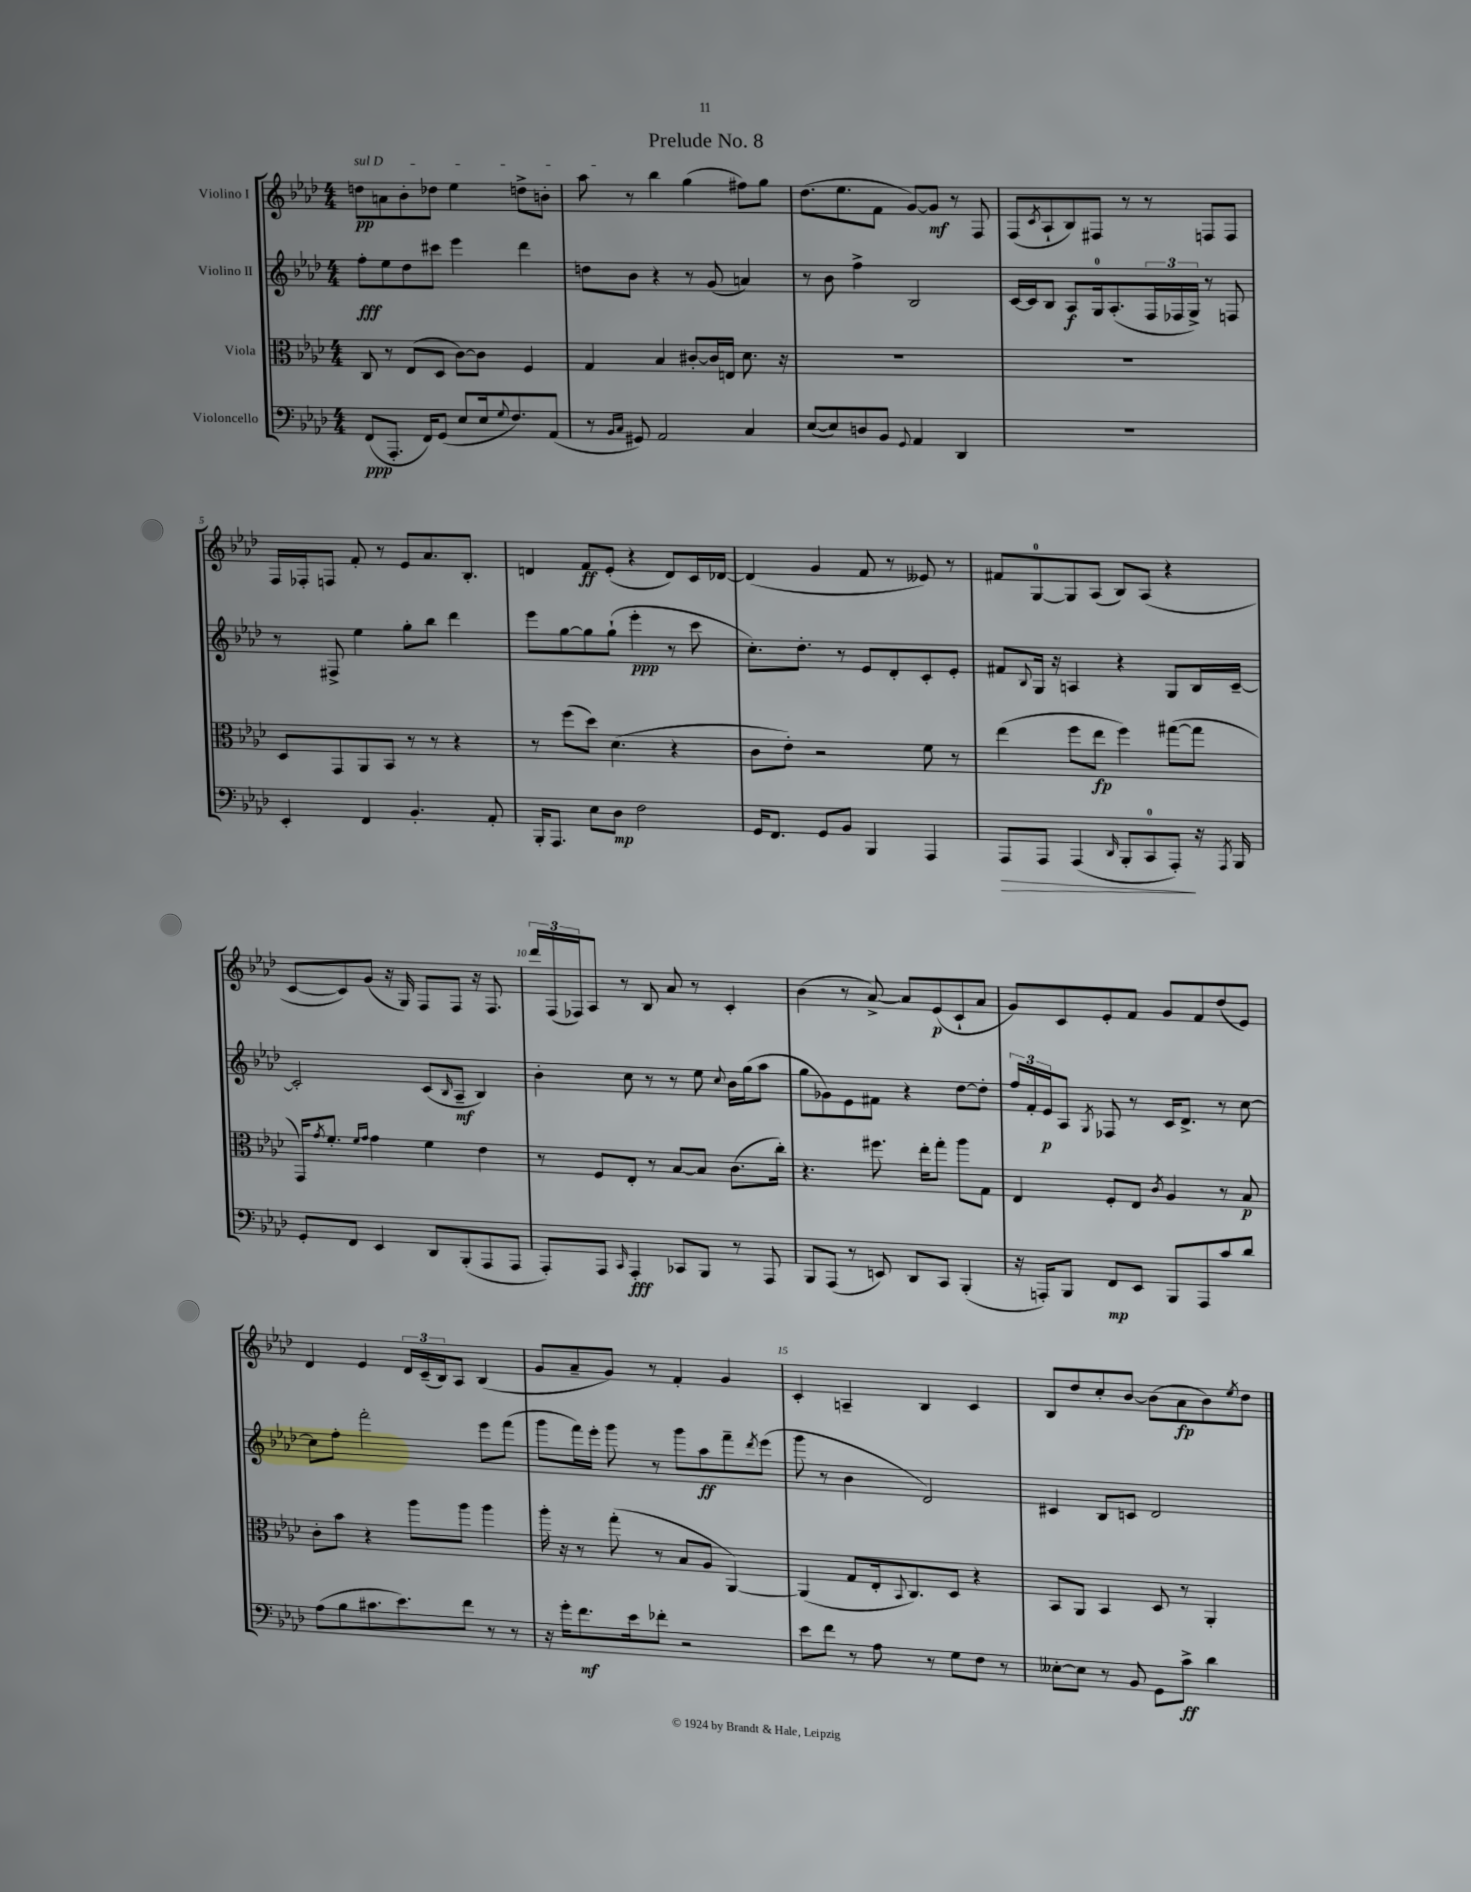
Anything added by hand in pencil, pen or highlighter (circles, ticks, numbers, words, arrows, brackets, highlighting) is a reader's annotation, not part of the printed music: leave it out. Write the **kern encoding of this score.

**kern	**dynam	**kern	**dynam	**kern	**dynam	**kern	**dynam
*part4	*part4	*part3	*part3	*part2	*part2	*part1	*part1
*staff4	*staff4	*staff3	*staff3	*staff2	*staff2	*staff1	*staff1
*I"Violoncello	*	*I"Viola	*	*I"Violino II	*	*I"Violino I	*
*clefF4	*	*clefC3	*	*clefG2	*	*clefG2	*
*k[b-e-a-d-]	*	*k[b-e-a-d-]	*	*k[b-e-a-d-]	*	*k[b-e-a-d-]	*
*M4/4	*	*M4/4	*	*M4/4	*	*M4/4	*
=1	=1	=1	=1	=1	=1	=1	=1
!	!	!	!	!	!	!LO:TX:a:i:t=sul D	!
(8FF/L	ppp	8C/	.	8ff'\L	fff	8ddn\L	pp
8.AAA-'/J	.	8r	.	8ee-\	.	8an\	.
.	.	(8E-/L	.	8dd-\	.	8b-'\	.
16FF/KL)	.	.	.	.	.	.	.
(8GG/J	.	8D-/J	.	8ccc#X\J	.	8dd-X\J	.
8E-/L	.	[8c\L)	.	4eee-\	.	4ee-\	.
16E-/k	.	8c\J]	.	.	.	.	.
8qqG/	.	.	.	.	.	.	.
8.F/)	.	.	.	.	.	.	.
.	.	4F/	.	4ddd-\	.	8ddn^\L	.
(8AA-/J	.	.	.	.	.	8bn'\J	.
=2	=2	=2	=2	=2	=2	=2	=2
8r	.	4G/	.	8ddn\L	.	8aa-\	.
16qqBB-/LL	.	.	.	.	.	.	.
16qqC/JJ	.	.	.	.	.	.	.
8GG#X/)	.	.	.	8b-\J	.	8r	.
2AA-/	.	4B-/	.	4r	.	4bb-\	.
.	.	[8c#X'/L	.	8r	.	(4gg\	.
.	.	16c#/L]	.	(8g/	.	.	.
.	.	16En/JJ	.	.	.	.	.
4C/	.	8.d-\	.	4an/)	.	8ff#X\L)	.
.	.	.	.	.	.	8gg\J	.
.	.	16r	.	.	.	.	.
=3	=3	=3	=3	=3	=3	=3	=3
([8E-/L	.	1r	.	8r	.	(8.dd-\L	.
8E-/])	.	.	.	8b-\	.	.	.
.	.	.	.	.	.	8.ee-\	.
8Dn/	.	.	.	4ff^\	.	.	.
8BB-/J	.	.	.	.	.	8f\J	.
8qqGG/	.	.	.	.	.	.	.
4AA-/	.	.	.	2B-/	.	[8g/L)	.
.	.	.	.	.	.	8g/J]	mf
4DD-/	.	.	.	.	.	8r	.
.	.	.	.	.	.	8F/	.
=4	=4	=4	=4	=4	=4	=4	=4
1r	.	1r	.	[16c/LL	.	(8F/L	.
.	.	.	.	16c/J]	.	.	.
.	.	.	.	.	.	8qc/	.
.	.	.	.	8B-/J	.	8A-`/	.
.	.	.	.	8A-/L	f	8B-/)	.
.	.	.	.	16G/k	.	8F#X/J	.
.	.	.	.	(8.A-'/	.	.	.
.	.	.	.	.	.	8r	.
.	.	.	.	24F/L	.	8r	.
.	.	.	.	24F-X/	.	.	.
.	.	.	.	24G^/JJ)	.	.	.
.	.	.	.	8r	.	8Fn/L	.
.	.	.	.	8Fn/	.	8F/J	.
!!LO:LB:g=z
=5	=5	=5	=5	=5	=5	=5	=5
4EE-'/	.	8D-/L	.	8r	.	16F/LL	.
.	.	.	.	.	.	16F-X'/J	.
.	.	8GG/	.	8F#X^/	.	8Fn/J	.
4FF/	.	8AA-/	.	4ee-\	.	8f'/	.
.	.	8BB-/J	.	.	.	8r	.
4.BB-'/	.	8r	.	8gg'\L	.	8e-/L	.
.	.	8r	.	8bb-\J	.	8.a-/	.
.	.	4r	.	4ddd-\	.	.	.
.	.	.	.	.	.	8.B-'/J	.
8AA-'/	.	.	.	.	.	.	.
=6	=6	=6	=6	=6	=6	=6	=6
16BBB-'/KL	.	8r	.	8eee-\L	.	4dn/	.
8.AAA-/J	.	.	.	.	.	.	.
.	.	(8ff\L	.	[8gg\	.	.	.
8E-\L	.	8dd-\J)	.	8gg\]	.	8f/L	ff
8D-\J	mp	(4.d-\	.	(8gg`\J	.	(8e-'/J	.
2F\	.	.	.	4eee-'\	ppp	4r	.
.	.	4r	.	8r	.	8d/L)	.
.	.	.	.	8ccc\	.	16c/L	.
.	.	.	.	.	.	[16d-X/JJ	.
=7	=7	=7	=7	=7	=7	=7	=7
16GG/KL	.	8c\L	.	8.cc'\L)	.	(4d-/]	.
8.FF/J	.	.	.	.	.	.	.
.	.	8e-'\J)	.	.	.	.	.
.	.	.	.	8.dd-'\J	.	.	.
8GG/L	.	2r	.	.	.	4g/	.
8BB-/J	.	.	.	8r	.	.	.
4BBB-/	.	.	.	8e-/L	.	8f/	.
.	.	.	.	8d-'/	.	8r	.
4AAA-/	.	8f\	.	8c'/	.	8e--X/)	.
.	.	8r	.	8e-'/J	.	8r	.
=8	=8	=8	=8	=8	=8	=8	=8
!	!LO:HP:b	!	!	!	!	!	!
8AAA-/L	>	(4ee-\	.	8f#X/L	.	8f#X/L	.
.	.	.	.	8qqB-/	.	.	.
8AAA-/J	.	.	.	16G/Jk	.	[8G/	.
.	.	.	.	16r	.	.	.
(4AAA-/	.	8ff\L	.	4An/	.	8G/]	.
.	.	8ee-\J	fp	.	.	(8A-/J	.
16qqDD-/	.	.	.	.	.	.	.
8BBB-'/L	.	4ff\)	.	4r	.	8B-/L)	.
8CC/	.	.	.	.	.	(8A-/J	.
8AAA-'/J)	.	([8gg#X\L	.	8G/L	.	4r	.
16r	]	8gg#\J]	.	16B-/L	.	.	.
8qAAA-/	.	.	.	.	.	.	.
16BBB-/	.	.	.	[16c~/JJ	.	.	.
!!LO:LB:g=z
=9	=9	=9	=9	=9	=9	=9	=9
8GG'/L	.	16GG/KL)	.	2c'/]	.	[8c/L	.
.	.	8qg/	.	.	.	.	.
.	.	8.f'/J	.	.	.	.	.
8FF/J	.	.	.	.	.	8c/])	.
.	.	16qqf/LL	.	.	.	.	.
.	.	16qqg/JJ	.	.	.	.	.
4EE-/	.	4g\	.	.	.	(8g/J	.
.	.	.	.	.	.	16r	.
.	.	.	.	.	.	16G/)	.
8DD-/L	.	4f\	.	(8c/L	.	8F/L	.
.	.	.	.	16qqB-/	.	.	.
(8BBB-'/	.	.	.	8A-~/J	mf	8F/J	.
8AAA-/	.	4e-\	.	4B-/)	.	16r	.
.	.	.	.	.	.	8.F/	.
8AAA-/J	.	.	.	.	.	.	.
=10	=10	=10	=10	=10	=10	=10	=10
8AAA-'/L)	.	8r	.	4b-'\	.	24ddd-/LL	.
.	.	.	.	.	.	(24F/	.
.	.	.	.	.	.	24F-X/J)	.
8AAA-/J	.	8F/L	.	.	.	8A-/J	.
16qqCC/	.	.	.	.	.	.	.
4AAA-'/	fff	8E-'/J	.	8cc\	.	8r	.
.	.	8r	.	8r	.	8B-/	.
8CC-X/L	.	[8B-/L	.	8r	.	8a-/	.
8BBB-/J	.	8B-/J]	.	8ee-\	.	8r	.
.	.	.	.	8qqcc/	.	.	.
8r	.	(8.c\L	.	16b-\LL	.	4c'/	.
.	.	.	.	(16gg\J	.	.	.
8AAA-/	.	.	.	8aa-\J	.	.	.
.	.	16cc'\Jk)	.	.	.	.	.
=11	=11	=11	=11	=11	=11	=11	=11
8BBB-/L	.	4.r	.	8gg\L	.	(4b-\	.
(8AAA-/J	.	.	.	8g-X\)	.	.	.
8r	.	.	.	8e-\	.	8r	.
8EEn/)	.	8.ff#X\	.	8f#X\J	.	[8a-^/)	.
8DD-/L	.	.	.	4r	.	8a-/L]	.
.	.	16ee-'\KL	.	.	.	.	.
8CC/J	.	8gg'\J	.	.	.	(8e-/	p
(4BBB-'/	.	8aa-\L	.	[8dd-\L	.	8c`/	.
.	.	8G\J	.	8dd-'\J]	.	8a-/J	.
=12	=12	=12	=12	=12	=12	=12	=12
16r	.	4E-/	.	24ff/LL	.	8g/L)	.
.	.	.	.	24f'/	.	.	.
16AAAn'/KL)	.	.	.	.	.	.	.
.	.	.	.	24e-/J	p	.	.
8BBB-/J	.	.	.	8A-/J	.	8c/	.
.	.	.	.	8qG/	.	.	.
8FF/L	mp	8F'/L	.	8F-X/	.	8e-'/	.
8EE-/J	.	8E-/J	.	8r	.	8f/J	.
.	.	8qc/	.	.	.	.	.
8BBB-/L	.	4A-/	.	16c/KL	.	8g/L	.
.	.	.	.	8.d-^/J	.	.	.
8AAA/	.	.	.	.	.	8f/	.
8c/	.	8r	.	8r	.	(8dd-/	.
8d-/J	.	8B-/	p	[8cc\	.	8e-/J)	.
!!LO:LB:g=z
=13	=13	=13	=13	=13	=13	=13	=13
(8A-\L	.	8c'\L	.	8cc\L]	.	4d-/	.
8B-\	.	8b-\J	.	8ff'\J	.	.	.
8.c#X\	.	4r	.	2fff'\	.	4e-/	.
8.e-\)	.	.	.	.	.	.	.
.	.	8aa-\L	.	.	.	24d-/LL	.
.	.	.	.	.	.	(24c~/	.
.	.	.	.	.	.	24B-/J)	.
8f\J	.	8aa-\J	.	.	.	8A-/J	.
8r	.	4aa-\	.	8eee-\L	.	(4B-/	.
8r	.	.	.	(8fff\J	.	.	.
=14	=14	=14	=14	=14	=14	=14	=14
16r	.	16aa-'\	.	8ggg\L	.	8g/L	.
16g'\KL	.	16r	.	.	.	.	.
8.f\	mf	8r	.	16fff\L)	.	8a-~/	.
.	.	.	.	16eee-'\JJ	.	.	.
.	.	(8gg'\	.	8ggg\	.	8g/J)	.
16e-\k	.	.	.	.	.	.	.
8f-X'\J	.	8r	.	8r	.	8r	.
2r	.	8B-/L	.	8ggg\L	.	4f'/	.
.	.	8A-/J	.	8aa-\	ff	.	.
.	.	[4AA-/)	.	8fff~\	.	4g/	.
.	.	.	.	8qddd-/	.	.	.
.	.	.	.	(8eee-\J	.	.	.
=15	=15	=15	=15	=15	=15	=15	=15
8e-\L	.	(4AA-/]	.	8ggg\	.	4c'/	.
8f\J	.	.	.	8r	.	.	.
8r	.	8G/L	.	4b-\	.	4An~/	.
8A-\	.	16E-'/k	.	.	.	.	.
.	.	8qqBB-/	.	.	.	.	.
.	.	8.C/)	.	.	.	.	.
8r	.	.	.	2d-/)	.	4B-/	.
8G\L	.	8D-/J	.	.	.	.	.
8F\J	.	4r	.	.	.	4c/	.
8r	.	.	.	.	.	.	.
=16	=16	=16	=16	=16	=16	=16	=16
[8E--X'\L	.	8BB-/L	.	4c#X/	.	8B-/L	.
8E--\J]	.	8AA-/J	.	.	.	8dd-/	.
8r	.	4BB-/	.	8B-/L	.	8cc'/	.
8BB-/	.	.	.	8cn/J	.	[8b-/J	.
8GG\L	.	8D-/	.	2d-/	.	(8b-\L]	.
8c^\J	ff	8r	.	.	.	8a-\	fp
4d-\	.	4AA-'/	.	.	.	8b-\)	.
.	.	.	.	.	.	8qee-/	.
.	.	.	.	.	.	8dd-\J	.
==	==	==	==	==	==	==	==
*-	*-	*-	*-	*-	*-	*-	*-
